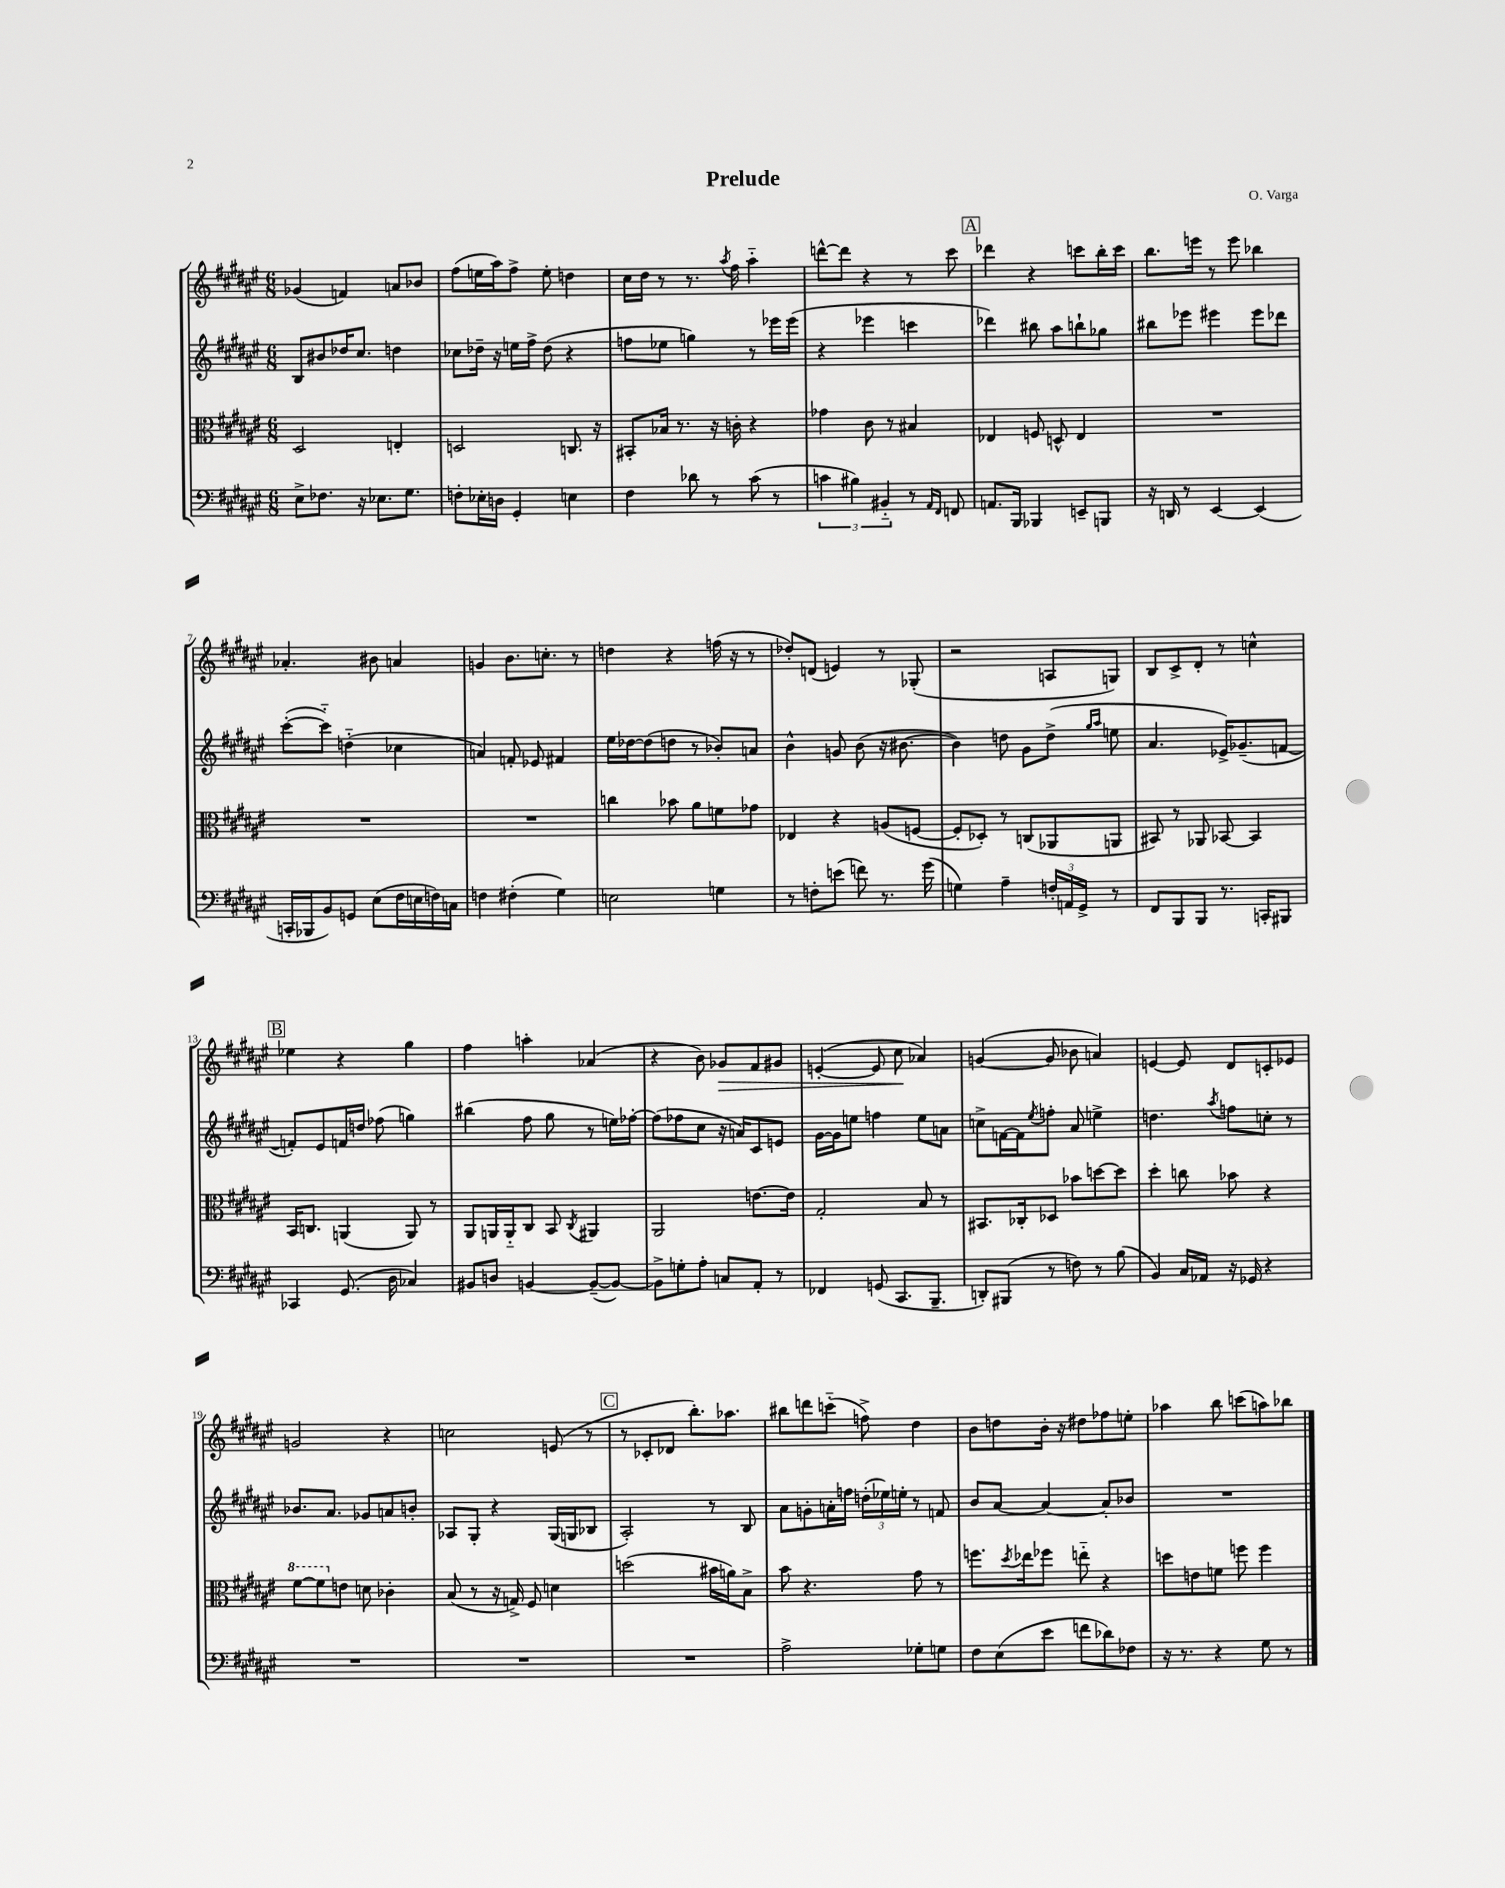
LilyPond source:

\header { title = "Prelude" composer = "O. Varga" }
<<
\new StaffGroup <<
\new Staff = "s0" {
    \clef treble \key fis \major \numericTimeSignature \time 6/8
    ges'4( f'4) a'8 bes'8 |
    fis''8( e''16 ais''16) fis''8-> e''8-. d''4 |
    cis''16 dis''16 r8 r8. \acciaccatura { ais''8 } fis''16 ais''4-_ |
    d'''8~-^ d'''8 r4 r8 cis'''8 |
    \mark \markup { \box "A" } des'''4 r4 c'''8 b''16-. c'''16 |
    b''8. e'''16 r8 e'''8 bes''4 |
    aes'4.-. bis'8 a'4 |
    g'4 b'8. c''8.-. r8 |
    d''4 r4 f''16( r16 r8 |
    des''8-.) d'8( e'4) r8 ges8-.( |
    r2 a8 g8) |
    b8 cis'8-> dis'8-. r8 c''4-^ |
    \mark \markup { \box "B" } ees''4 r4 gis''4 |
    fis''4 a''4-. aes'4( |
    r4 b'8) ges'8\> fis'8 gis'8 |
    e'4~-.( e'8 cis''8\! aes'4) |
    g'4~( g'8 bes'8 a'4) |
    e'4~ e'8 dis'8 c'8-. ees'8 |
    g'2 r4 |
    c''2 e'8( r8 |
    \mark \markup { \box "C" } r8 ces'8-. des'8 b''8.-.) aes''8. |
    bis''8 d'''8 c'''8-_( f''8->) dis''4 |
    b'8 d''8 b'16-. r16 dis''8 fes''8 e''8-. |
    aes''4 b''8 c'''8( a''8) bes''8 \bar "|." |
}
\new Staff = "s1" {
    \clef treble \key fis \major \numericTimeSignature \time 6/8
    b8 bis'8 des''16 cis''8. d''4 |
    ces''8 des''16-- r16 e''16 fis''16-> des''8( r4 |
    f''8 ees''8 g''4) r8 ees'''16 ees'''16( |
    r4 ees'''4 c'''4 |
    \mark \markup { \box "A" } des'''4) bis''8 ais''8 b''8-! ges''8 |
    bis''8 ees'''8 eis'''4 eis'''8 des'''8 |
    cis'''8~-.( cis'''8-_) d''4-_( ces''4 |
    a'4) f'8-. ees'8 fis'4 |
    eis''16 des''16~ des''8( d''8 r8 bes'8-.) a'8 |
    b'4-^ g'8 b'8( r16 bis'8.~ |
    bis'4) d''8 gis'8 d''8->( \grace { gis''16 ais''16 } e''8 |
    ais'4. ees'16->) ges'8.--( f'8~ |
    \mark \markup { \box "B" } f'8-.) eis'8 f'16 d''16 fes''8( g''4) |
    bis''4( fis''8 gis''8 r8 e''16) fes''16~-. |
    fes''8( fes''8 cis''8 r16 a'16) cis'8 e'8 |
    gis'16~ gis'16 e''8 f''4 e''8 a'8 |
    c''8-> f'16~ f'16 \acciaccatura { eis''8 } f''8-. ais'8 e''4-> |
    d''4. \acciaccatura { ais''8 } f''8 c''8-. r8 |
    bes'8. ais'8. ges'8 a'8 b'8-. |
    aes8 gis8-. r4 gis16( g16 bes8 |
    \mark \markup { \box "C" } ais2-.) r8 b8 |
    ais'8 g'8-. a'16-. f''16 \tuplet 3/2 { d''16-.( ees''16) e''16-. } r8 f'8 |
    b'8 ais'8~ ais'4~ ais'8-. bes'8 |
    R2. \bar "|." |
}
\new Staff = "s2" {
    \clef alto \key fis \major \numericTimeSignature \time 6/8
    dis2 e4-. |
    d2 c8. r16 |
    bis,8-. bes16 r8. r16 c'16-. r4 |
    ges'4 cis'8 r8 bis4 |
    \mark \markup { \box "A" } ees4 f8 d8-^ ees4 |
    R2. |
    R2. |
    R2. |
    c''4 bes'8 ais'8 f'8 ges'8 |
    ees4 r4 a8( f8~ |
    f8-. des8-.) r8 c8( aes,8 a,8 |
    bis,8) r8 aes,8 bes,8~ bes,4 |
    \mark \markup { \box "B" } b,16 c8. a,4( a,8) r8 |
    ais,8 a,16 a,16-_ cis8 b,8 \acciaccatura { cis8 } ais,4 |
    ais,2 e'8.~ e'16 |
    gis2-. b8 r8 |
    bis,8. ces16-. des8 bes'8 d''8~ d''8 |
    dis''4-. c''8 bes'8 r4 |
    \ottava #1 fis''8~ fis''8 \ottava #0 e'8 d'8 ces'4-. |
    b8( r8 r16 g16->) fis8 d'4 |
    \mark \markup { \box "C" } d''2( bis'16 a'16) b8-> |
    b'8 r4. gis'8 r8 |
    f''8. \acciaccatura { dis''8 } ees''16 fes''8 e''8-_ r4 |
    d''8 e'8 f'8 f''8 f''4 \bar "|." |
}
\new Staff = "s3" {
    \clef bass \key fis \major \numericTimeSignature \time 6/8
    eis8-> fes8. r16 ees8. gis8. |
    f8-. ees16-. d16 gis,4-. e4 |
    fis4 des'8 r8 cis'8( r8 |
    \tuplet 3/2 { c'4 bis4) bis,4-_ } r8 \grace { ais,16 fis,16 } f,8 |
    \mark \markup { \box "A" } a,8. b,,16 bes,,4 e,8-- b,,8 |
    r16 d,16 r8 eis,4~ eis,4( |
    c,16-. bes,,16 b,8) g,8 eis8( fis16 e16 f16) c16 |
    f4 fis4-.( gis4) |
    e2 g4 |
    r8 f8-. e'8( f'8) r8. gis'16( |
    g4) ais4-- \tuplet 3/2 { f16-. a,16 gis,16-> } r8 |
    fis,8 b,,8 b,,8 r8. c,16-. bis,,8 |
    \mark \markup { \box "B" } ces,4 gis,8.( dis16 ces4) |
    bis,8 d8 b,4~ b,8~--( b,8~) |
    b,8-> g8-. ais8-. c8 ais,8-. r8 |
    fes,4 g,8( cis,8. b,,8.-- |
    d,8-.) bis,,8( r8 f8) r8 b8( |
    b,4) cis16 aes,16 r16 ges,16 r4 |
    R2. |
    R2. |
    \mark \markup { \box "C" } R2. |
    ais2-> ges8-. g8 |
    fis8 eis8( eis'8 f'8 des'8) fes8 |
    r16 r8. r4 gis8 r8 \bar "|." |
}
>>
>>
